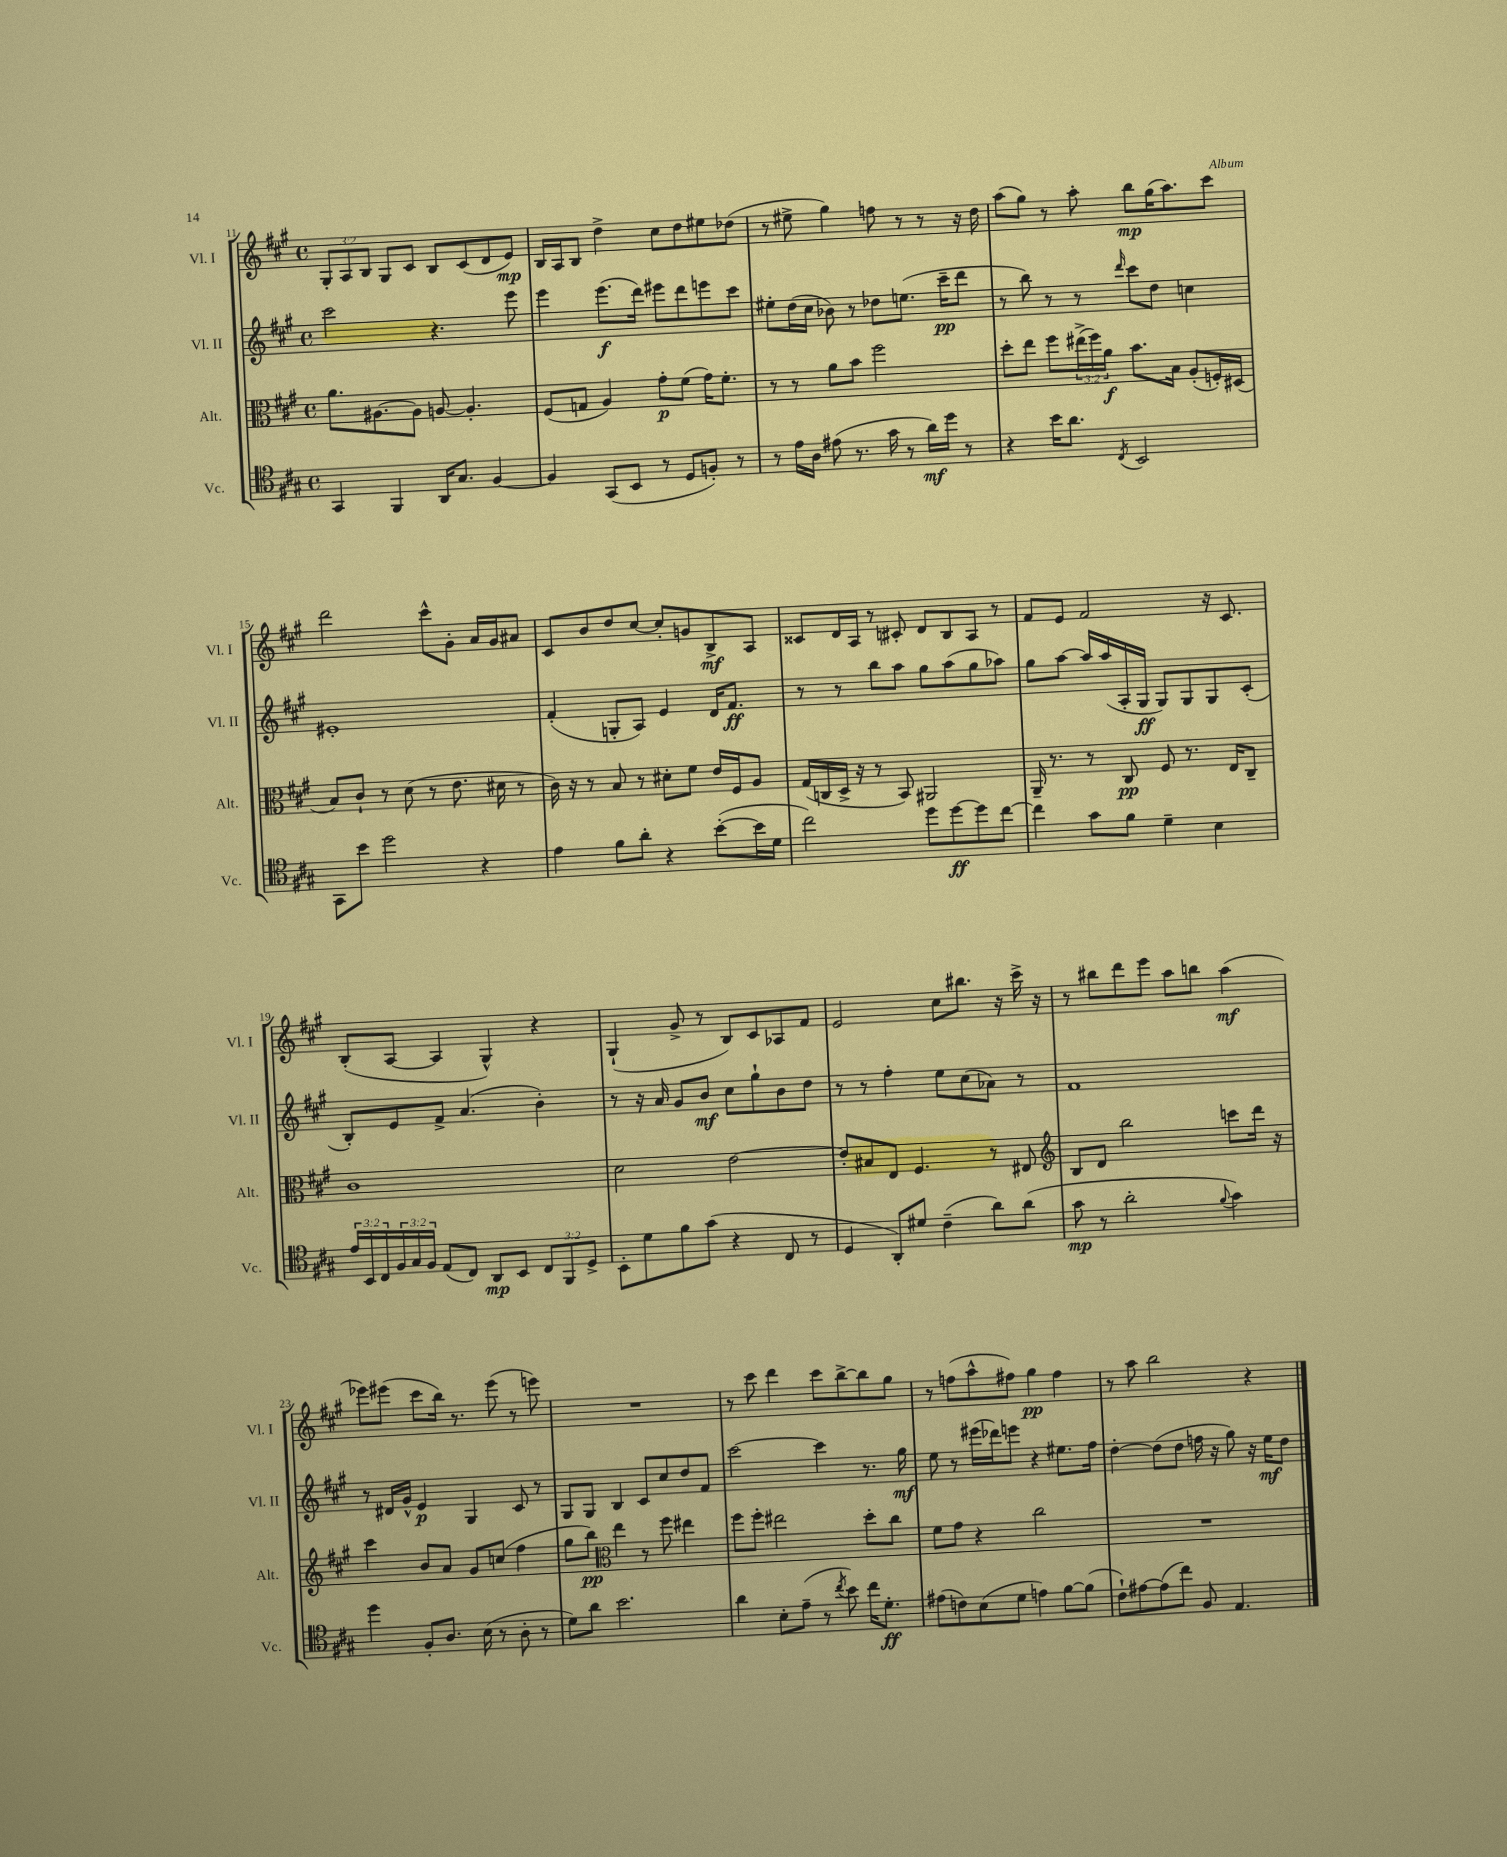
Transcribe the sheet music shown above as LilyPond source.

<<
\new StaffGroup <<
\new Staff = "s0" \with { instrumentName = "Vl. I" shortInstrumentName = "Vl. I" } {
    \clef treble \key a \major \defaultTimeSignature \time 4/4 \override Staff.TupletNumber.text = #tuplet-number::calc-fraction-text
    \tuplet 3/2 { gis8-. a8 b8 } gis8 cis'8 b8 cis'8( d'8 e'8\mp) |
    b16 a16 b8 d''4-> cis''8 d''8 eis''8 des''8( |
    r8 eis''8-> gis''4) f''8 r8 r8 r16 d''16 |
    a''8( gis''8) r8 a''8-. b''8\mp gis''16( a''8.) cis'''8 |
    d'''2 cis'''8-^ gis'8-. a'16 gis'16 ais'8 |
    cis'8 b'8 d''8 cis''8~ cis''8-. g'8 b8->\mf a8 |
    cisis'8 d'16 a16 r8 cis'8-. d'8 b8 a8 r8 |
    fis'8 e'8 fis'2 r16 cis'8. |
    b8-.( a8~ a4 gis4-^) r4 |
    gis4-!( gis'8-> r8 b8) cis'8 aes8 fis'8 |
    e'2 cis''8 bis''8. r16 cis'''16-> r16 |
    r8 bis''8 d'''8 e'''8 a''8 b''8 a''4\mf( |
    ees'''8) eis'''8( cis'''8 b''16) r8. eis'''8( r8 e'''8) |
    R1 |
    r8 cis'''8 d'''4 cis'''8 b''8~-> b''8 gis''8 |
    r8 f''8( a''8-^ fis''8) gis''4\pp fis''4 |
    r8 a''8 b''2 r4 \bar "|." |
}
\new Staff = "s1" \with { instrumentName = "Vl. II" shortInstrumentName = "Vl. II" } {
    \clef treble \key a \major \defaultTimeSignature \time 4/4
    cis'''2 r4. e'''8 |
    e'''4 e'''8.\f( d'''16) eis'''8 d'''8 e'''8 cis'''8 |
    eis''8-. d''16( cis''16 bes'8) r8 des''8 e''8.( cis'''16--\pp d'''8 |
    r8 b''8) r8 r8 \grace { d'''16 } cis'''8 d''8 c''4 |
    eis'1-. |
    fis'4-.( g8-. a8) e'4 d'16 fis'8.\ff |
    r8 r8 b''8 a''8 gis''8 a''8( gis''8 aes''8) |
    gis''8 a''8~ a''16 a''16( a16-. gis16\ff gis8) gis8 gis8 cis'8-.( |
    b8-.) e'8 fis'8-> a'4.( b'4-.) |
    r8 r16 a'16 gis'8 b'8\mf cis''8 gis''8-! b'8 d''8 |
    r8 r8 fis''4-. e''8 cis''8( aes'8) r8 |
    fis'1 |
    r8 dis'16 gis'16-^ e'4\p gis4 cis'8 r8 |
    gis8 gis8 b4 cis'8 cis''8 d''8 fis'8 |
    cis'''2~ cis'''4 r8. gis''16\mf |
    e''8 r8 eis'''16( des'''16) e'''8 r4 eis''8. fis''16 |
    d''4~-. d''8( d''8 f''16 r16 gis''8) r16 e''16\mf d''8 \bar "|." |
}
\new Staff = "s2" \with { instrumentName = "Alt." shortInstrumentName = "Alt." } {
    \clef alto \key a \major \defaultTimeSignature \time 4/4 \override Staff.TupletNumber.text = #tuplet-number::calc-fraction-text
    a'8. ais8.~ ais8 a8~ a4.-. |
    fis8( g8 a4) gis'8-.\p fis'8( gis'16) fis'8.-. |
    r8 r8 a'8 b'8 fis''2 |
    d''8-. e''8 fis''8 \tuplet 3/2 { eis''16->( fis''16) a'16\f } b'8. b16 a8-.( f16-.) dis16( |
    b8) cis'8-! r8 d'8( r8 e'8. dis'16 r8 |
    cis'16) r16 r8 b8 r8 dis'8-. fis'8 e'16 fis16 a8 |
    gis16( c16 d16-> r16 r8 b,8) ais,2 |
    a,16-- r8. r8 cis8\pp fis8 r8. e16 cis8-- |
    cis'1 |
    d'2 e'2~ |
    e'8-. bis8 e8 fis4. r8 eis8 |
    \clef treble b8 d'8 b''2 c'''8 d'''16 r16 |
    cis'''4 b'8 a'8 gis'8 c''8( fis''4 |
    gis''8 b''8\pp) \clef alto e''4 r8 fis''8 eis''4 |
    fis''8 fis''8-. eis''2 d''8-. cis''8 |
    fis'8 gis'8 r4 cis''2 |
    R1 \bar "|." |
}
\new Staff = "s3" \with { instrumentName = "Vc." shortInstrumentName = "Vc." } {
    \clef tenor \key a \major \defaultTimeSignature \time 4/4 \override Staff.TupletNumber.text = #tuplet-number::calc-fraction-text
    gis,4 fis,4 a,16 gis8. fis4~ |
    fis4 gis,8( b,8 r8 d8 f8-.) r8 |
    r8 e'16 a16 eis'8( r8. gis'16 r8 a'16\mf) d''16 r8 |
    r4 b'16 a'8. \acciaccatura { cis8 } b,2 |
    gis,8 b'8 d''2 r4 |
    e'4 fis'8 a'8-. r4 b'8~-.( b'16 d'16 |
    cis''2) d''8 d''8~\ff d''8 cis''8~ |
    cis''4 gis'8 fis'8 d'4-- b4 |
    \tuplet 3/2 { e'16 b,16 cis16 } \tuplet 3/2 { fis16 gis16 fis16 } e8( cis8) a,8\mp b,8 \tuplet 3/2 { cis8 fis,8 d8-> } |
    b,8-. d'8 fis'8 gis'8( r4 cis8 r8 |
    d4 a,8-.) dis'8 cis'4--( a'8) a'8( |
    gis'8\mp r8 a'2-. \appoggiatura { fis'8 } gis'4) |
    d''4 fis8-. a8. b16( r8 a8-. r8 |
    d'8) a'8 b'2. |
    a'4 b8-. e'8--( r8 \acciaccatura { cis''8 } b'8) cis''16 d'8.-.\ff |
    eis'8( c'8) b8( d'8 e'4) fis'8~ fis'8( |
    cis'8-!) eis'8~ eis'8( cis''8) fis8 e4. \bar "|." |
}
>>
>>
\layout { \context { \Score currentBarNumber = #11 } }
